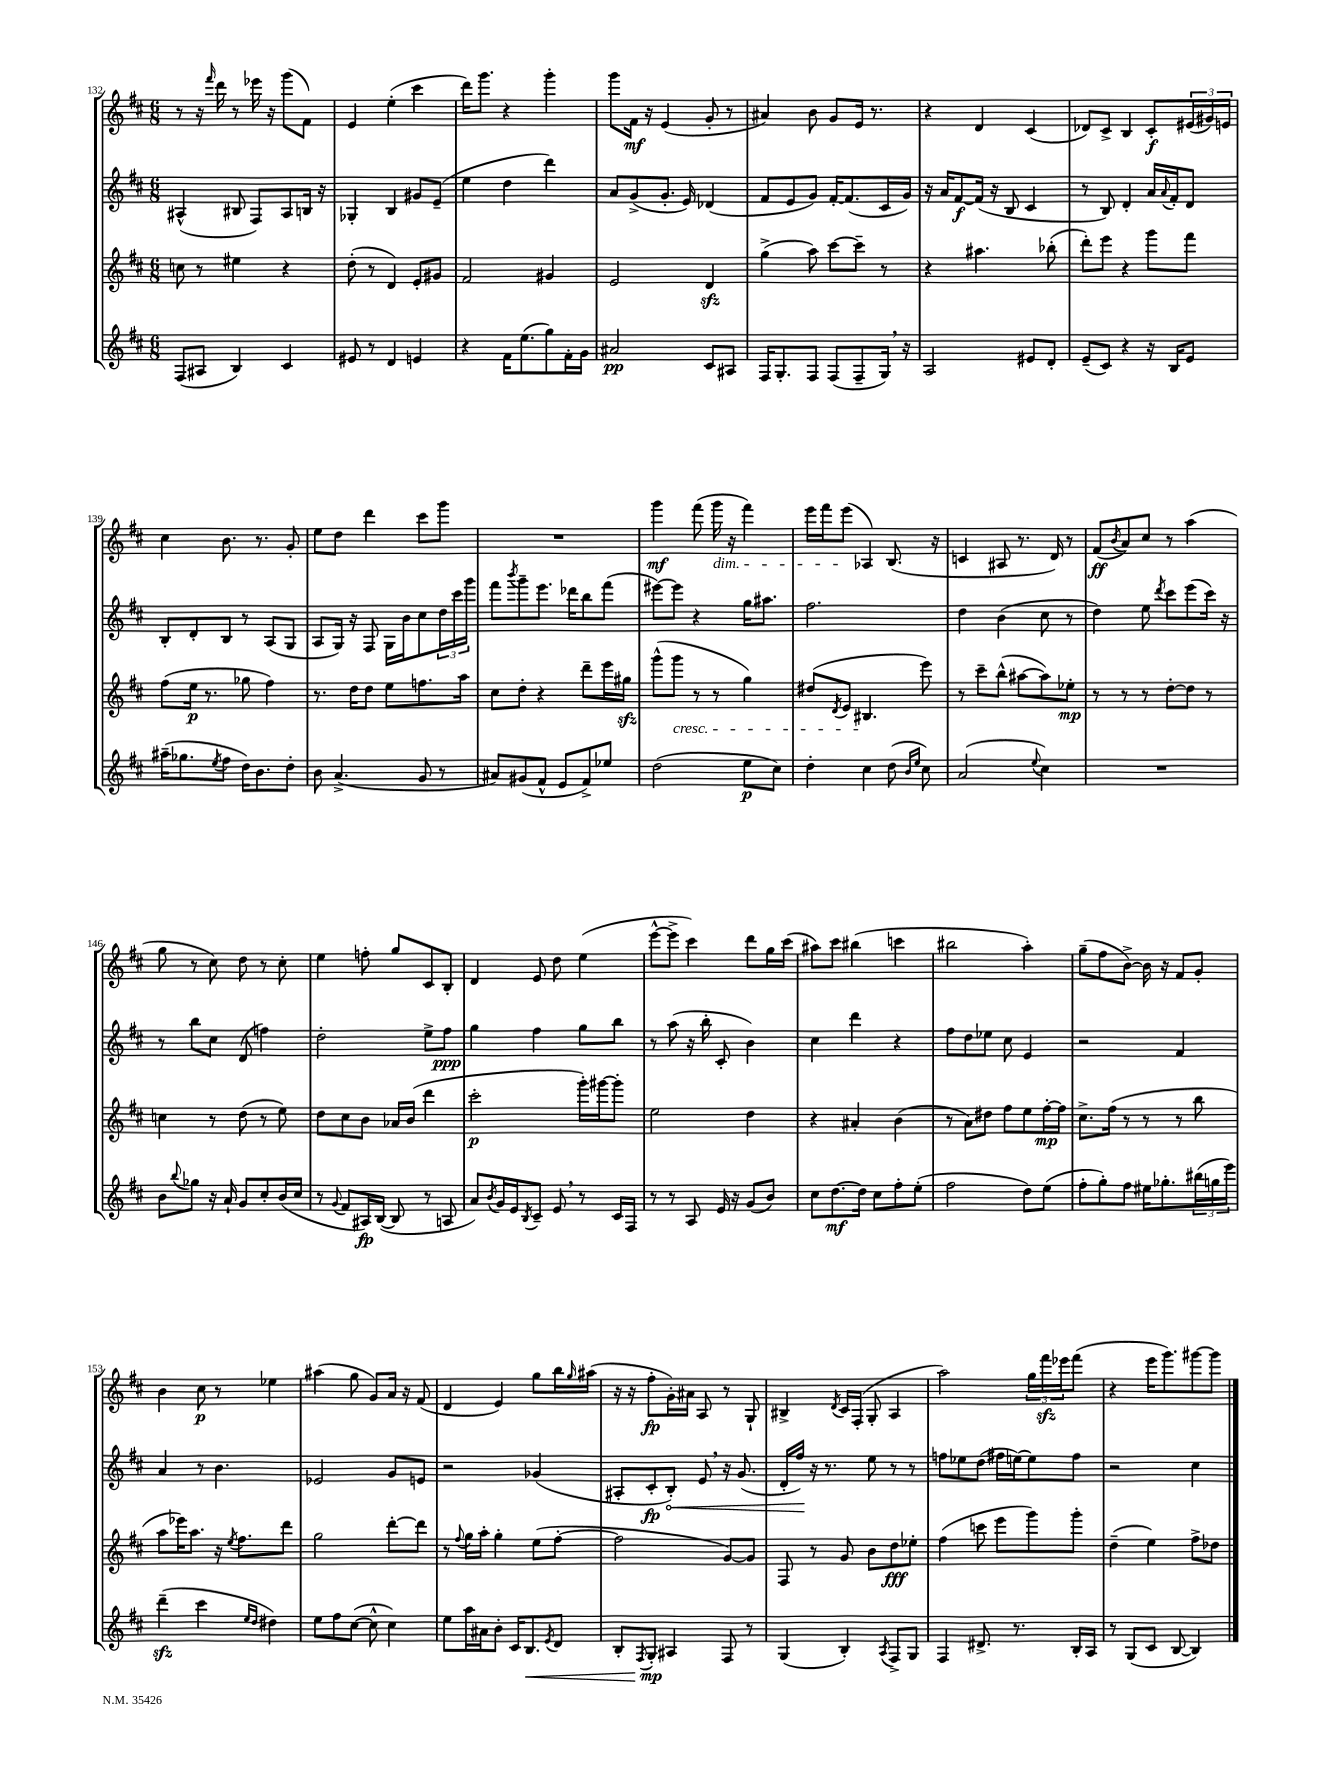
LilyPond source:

<<
\new StaffGroup <<
\new Staff = "s0" {
    \clef treble \key d \major \numericTimeSignature \time 6/8
    r8 r16 \grace { fis'''16 } d'''16 r8 ees'''16 r16 g'''8( fis'8) |
    e'4 e''4-.( cis'''4 |
    d'''16) g'''8. r4 g'''4-. |
    g'''8 fis'16\mf r16 e'4( g'8-. r8 |
    ais'4) b'8 g'8 e'16 r8. |
    r4 d'4 cis'4( |
    des'8) cis'8-> b4 cis'8-.\f \tuplet 3/2 { eis'16( gis'16) e'16 } |
    cis''4 b'8. r8. g'8-. |
    e''8 d''8 d'''4 cis'''8 g'''8 |
    R2. |
    g'''4\mf fis'''8( g'''16\dim r16 fis'''4) |
    e'''16 fis'''16 e'''8\!( aes4) b8.( r16 |
    c'4 ais8 r8. d'16) r8 |
    fis'8\ff( \acciaccatura { b'8 } a'8) cis''8 r8 a''4( |
    g''8 r8 cis''8) d''8 r8 cis''8-. |
    e''4 f''8-. g''8 cis'8 b8-. |
    d'4 e'8 d''8 e''4( |
    e'''8~-^ e'''8-> cis'''4) d'''8 g''16 cis'''16( |
    ais''8) cis'''8 bis''4( c'''4 |
    bis''2 a''4-.) |
    g''8--( fis''8 b'8~->) b'16 r16 fis'8 g'8-. |
    b'4 cis''8\p r8 ees''4 |
    ais''4( g''8 g'8) a'16 r16 fis'8( |
    d'4 e'4) g''8 b''16 \grace { g''16 } ais''16( |
    r16 r16 fis''8-.\fp g'16-.) ais'16 a8 r8 g8-! |
    bis4-> \acciaccatura { d'8 } cis'16 fis16-.( g8-. a4 |
    a''2) \tuplet 3/2 { g''16 fis'''16\sfz ees'''16 } fis'''8( |
    r4 e'''16 g'''8.) gis'''8~ gis'''8 \bar "|." |
}
\new Staff = "s1" {
    \clef treble \key d \major \numericTimeSignature \time 6/8
    ais4-^( bis8 fis8) ais8 b16 r16 |
    ges4-. b4 gis'8 e'8--( |
    e''4 d''4 d'''4) |
    a'8 g'8->( g'8.-. e'16) des'4( |
    fis'8 e'8 g'8) fis'16~-. fis'8.( cis'16 g'16) |
    r16 a'16 fis'8~\f fis'16( r16 b8 cis'4 |
    r8 b8) d'4-. a'16 \appoggiatura { a'8 } fis'16-. d'8 |
    b8-. d'8-. b8 r8 a8( g8 |
    a8 g16) r16 fis8 g16 b'16 cis''8 \tuplet 3/2 { d''16 cis'''16 g'''16 } |
    fis'''8 \acciaccatura { b'''8 } g'''8-- e'''8. des'''16 b''8 fis'''8( |
    eis'''8~) eis'''8 r4 g''16 ais''8. |
    fis''2. |
    d''4 b'4( cis''8 r8 |
    d''4) e''8 \acciaccatura { d'''8 } cis'''8 e'''8( cis'''16) r16 |
    r8 b''8 cis''8 d'8( f''4) |
    d''2-. e''8-> fis''8\ppp |
    g''4 fis''4 g''8 b''8 |
    r8 a''8( r16 b''16-. cis'8-. b'4) |
    cis''4 d'''4 r4 |
    fis''8 d''8 ees''8 cis''8 e'4 |
    r2 fis'4 |
    a'4 r8 b'4. |
    ees'2 g'8 e'8 |
    r2 ges'4( |
    ais8-. cis'8-.\fp \once \override Hairpin.circled-tip = ##t b8-.\<) e'8 \breathe r16 g'8.( |
    d'16-. fis''16\!) r16 r8. e''8 r8 r8 |
    f''8 ees''8 d''8( fis''16 e''16~) e''8 fis''8 |
    r2 cis''4 \bar "|." |
}
\new Staff = "s2" {
    \clef treble \key d \major \numericTimeSignature \time 6/8
    c''8 r8 eis''4 r4 |
    d''8-.( r8 d'4) e'8-. gis'8 |
    fis'2 gis'4 |
    e'2 d'4\sfz |
    g''4->( a''8) cis'''8~ cis'''8-- r8 |
    r4 ais''4. bes''8-.( |
    d'''8-.) e'''8 r4 g'''8 fis'''8 |
    fis''8( e''16\p r8. ges''8 fis''4) |
    r8. d''16 d''8 e''8 f''8. a''16 |
    cis''8 d''8-. r4 d'''8-- e'''16 gis''16\sfz |
    g'''8-^( g'''8\cresc r8 r8 g''4) |
    dis''8( \acciaccatura { d'8 } e'8 bis4.\! e'''8) |
    r8 cis'''8-- b''8-^( ais''8~ ais''8) ees''8-.\mp |
    r8 r8 r8 d''8~-. d''8 r8 |
    c''4 r8 d''8( r8 e''8) |
    d''8 cis''8 b'8 aes'16 b'16( d'''4 |
    cis'''2-.\p g'''16-.) gis'''16~ gis'''8-. |
    e''2 d''4 |
    r4 ais'4-. b'4( |
    r8 a'8) dis''8 fis''8 e''8 fis''16~-.\mp fis''16 |
    cis''8.-> fis''16( r8 r8 r8 b''8 |
    a''8 ees'''16) a''8. r16 \acciaccatura { e''8 } fis''8. d'''8 |
    g''2 d'''8~-. d'''8 |
    r8 \appoggiatura { fis''8 } g''16 a''16-. g''4-. e''8( fis''8~-. |
    fis''2 g'8~) g'8 |
    fis8 r8 g'8 b'8 d''8\fff ees''8-. |
    fis''4( c'''8 e'''8 g'''8) g'''8-. |
    d''4--( e''4) fis''8-> des''8 \bar "|." |
}
\new Staff = "s3" {
    \clef treble \key d \major \numericTimeSignature \time 6/8
    fis8( ais8 b4) cis'4 |
    eis'8 r8 d'4 e'4 |
    r4 fis'16 e''8.( g''8) fis'16-. g'16 |
    ais'2\pp cis'8 ais8 |
    fis16 g8.-. fis8 fis8( fis8-- g16) \breathe r16 |
    a2 eis'8 d'8-. |
    e'8--( cis'8) r4 r16 b16 e'8 |
    ais''16--( ges''8. \acciaccatura { e''8 } fis''8 d''16) b'8. d''8-. |
    b'8 a'4.->( g'8 r8 |
    ais'8) gis'8( fis'8-^ e'8 fis'8->) ees''8 |
    d''2( e''8\p cis''8) |
    d''4-. cis''4 d''8( \grace { b'16 e''16 } cis''8) |
    a'2( \appoggiatura { e''8 } cis''4) |
    R2. |
    b'8 \appoggiatura { b''8 } ges''8 r16 a'16-! g'8 cis''8-. b'16( cis''16 |
    r8 \appoggiatura { g'8 } fis'8 ais16\fp) b16~( b8 r8 a8 |
    a'8) \acciaccatura { b'8 } g'16 e'16 \acciaccatura { b8 } cis'8-- e'8 \breathe r8 cis'16 fis16 |
    r8 r8 a8 e'16 r16 g'8( b'8) |
    cis''8 d''8.~\mf d''16 cis''8 fis''8-. e''8-.( |
    fis''2 d''8) e''8( |
    fis''8-. g''8-.) fis''8 eis''16 ges''8.-. \tuplet 3/2 { bis''16( g''16 e'''16) } |
    d'''4--\sfz( cis'''4 \grace { e''16 d''16 } dis''4) |
    e''8 fis''8 cis''8~( cis''8-^ cis''4) |
    e''8 a''16 ais'16 b'8-. cis'16 b8.\< \acciaccatura { e'8 } d'8 |
    b8-. \acciaccatura { fis8 } g8-.\mp\! ais4 fis8 r8 |
    g4( b4-.) \acciaccatura { a8 } fis8-> g8 |
    fis4 dis'8.-> r8. b16-. a16 |
    r8 g8( cis'8 b8~ b4) \bar "|." |
}
>>
>>
\layout { \context { \Score currentBarNumber = #132 } }
